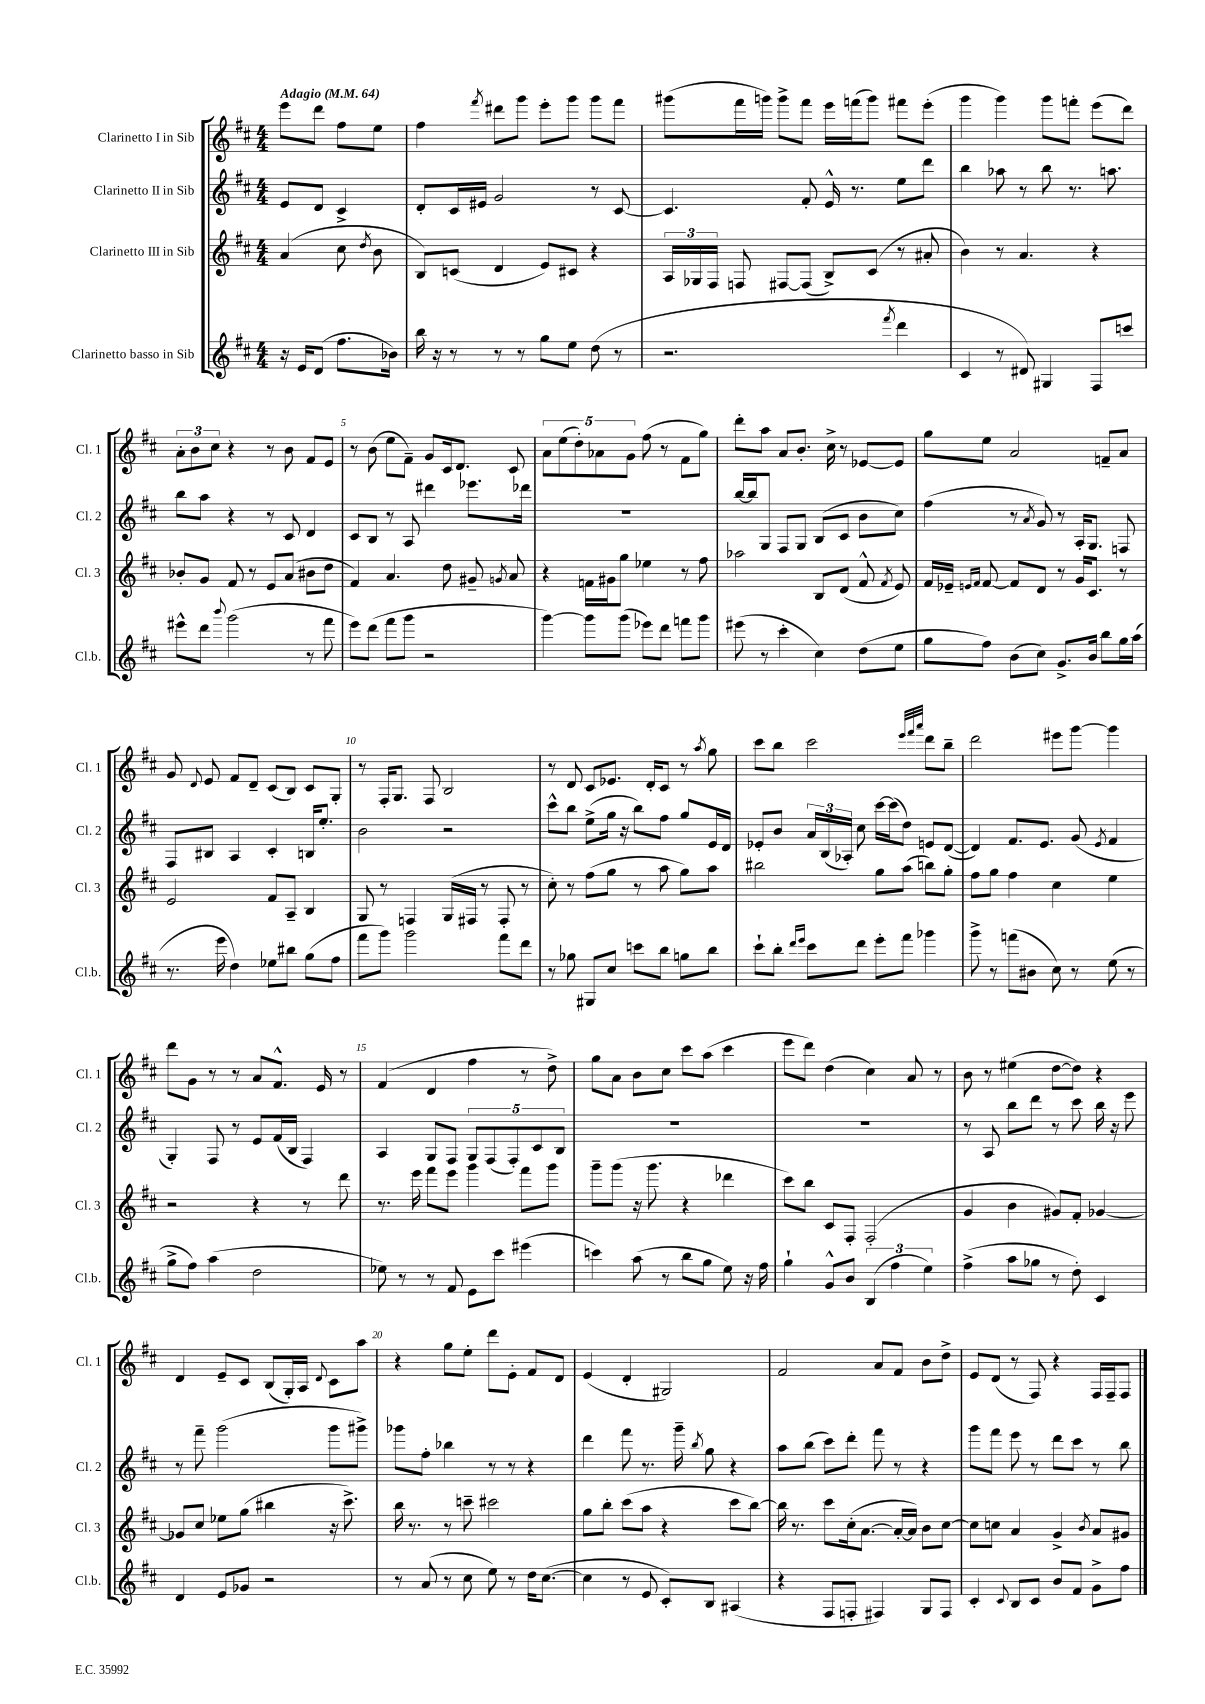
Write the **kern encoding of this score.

**kern	**kern	**kern	**kern
*staff4	*staff3	*staff2	*staff1
*clefG2	*clefG2	*clefG2	*clefG2
*k[f#c#]	*k[f#c#]	*k[f#c#]	*k[f#c#]
*M4/4	*M4/4	*M4/4	*M4/4
*MM64	*MM64	*MM64	*MM64
16r	(4a	8e	8eee
16e	.	.	.
(8d	.	8d	8ddd
8.ff#	8cc#	4c#^	8ff#
.	8qdd	.	.
.	8b	.	8ee
16b-)	.	.	.
=	=	=	=
16bb	8B)	8d'	4ff#
16r	.	.	.
8r	(8c	16c#	.
.	.	16e#	.
.	.	.	8qfff#
8r	4d	2g	8ddd#
8r	.	.	8ggg
8gg	8e)	.	8eee'
8ee	8c#	.	8ggg
(8dd	4r	8r	8ggg
8r	.	[8c#	8fff#
=	=	=	=
2.r	24A	4.c#]	(8ggg#
.	24G-	.	.
.	24F#	.	.
.	8F	.	16fff#
.	.	.	16ggg)
.	[8F#	.	8ggg^
.	(8F#]	8f#'	8fff#
.	8B^)	16e^^	16eee
.	.	8.r	(16fff
.	(8c#	.	8ggg)
8qfff#	.	.	.
4ddd	8r	8ee	8fff#
.	8a#'	8ddd	(8eee'
=	=	=	=
4c#	4b)	4bb	4ggg
8r	8r	8aa-	4ggg)
8d#)	4.a	8r	.
4G#	.	8bb	8ggg
.	.	8.r	8fff'
8F#	4r	.	(8eee
.	.	8.aa	.
8ccc	.	.	8ddd)
=	=	=	=
8eee#^^	8b-'	8bb	12a'
.	.	.	12b
8ddd	8g	8aa	.
.	.	.	12cc#
8qqbbb	.	.	.
(2ggg	8f#	4r	4r
.	8r	.	.
.	8e	8r	8r
.	(8a	8c#	8b
8r	8b#	4d	8f#
8fff#	8dd	.	8e
=	=	=	=
8eee)	4f#)	8c#	8r
(8ddd	.	8B	(8b
8fff#	4.a	8r	8ee
8ggg	.	8A	8f#~)
2r	.	4ddd#	8g
.	8dd	.	16c#
.	.	.	8.d
.	8g#~	8.eee-	.
.	8qg	.	.
.	8a	.	8c#
.	.	16ddd-	.
=	=	=	=
[4ggg)	4r	1r	10a
.	.	.	(10ee
.	.	.	10dd')
8ggg]	16f	.	.
.	.	.	10a-
.	16g#	.	.
(8ggg	8gg	.	.
.	.	.	10g
8eee-)	4ee-	.	(8ff#
8ddd	.	.	8r
8fff	8r	.	8f#
8ggg	8ff#	.	8gg)
=	=	=	=
(8eee#	2aa-	[16bb	8ddd'
.	.	16bb]	.
8r	.	8G	8aa
4ccc#'	.	8F#	8a
.	.	8G	8.b'
4cc#)	8B	(8B	.
.	.	.	16cc#^
.	(8d	8c#	8r
(8dd	8f#^^	8b	[8e-
.	8qf#	.	.
8ee	8e)	8cc#)	8e-]
=	=	=	=
8gg	16f#	(4ff#	8gg
.	16e-~	.	.
.	16qqe	.	.
.	16qqf#	.	.
8ff#)	[8f#	.	8ee
(8b	8f#]	8r	2a
.	.	8qa	.
8cc#)	8d	8g)	.
8.g^	8r	8r	.
.	16g	16A'	.
16b	8.c#	8.G	.
8bb	.	.	8f~
16gg	8r	8F	8a
(16aa	.	.	.
=	=	=	=
8.r	2e	8F#	8g
.	.	.	8qqd
.	.	8B#	8e
16eee	.	.	.
4dd)	.	4A	8f#
.	.	.	8d~
8ee-	8f#	4c#'	(8c#
8bb#	8A~	.	8B)
(8gg	4B	16B	8c#
.	.	8.ee'	.
8ff#	.	.	8G'
=	=	=	=
8fff#	8G	2b	8r
8ggg)	8r	.	16F#'
.	.	.	8.G
2ggg	4F	.	.
.	.	.	8F#
.	(16G	2r	2B
.	16F#	.	.
.	8r	.	.
8fff#	8F#'	.	.
8ddd	8r	.	.
=	=	=	=
8r	8cc#')	8ccc#^^	8r
8gg-	8r	8bb	8d
8G#	(8ff#	(8ee^	8c#
8cc#	8gg	16gg	8.e-
.	.	16r	.
8ccc	8r	8bb)	.
.	.	.	16d'
8bb	8aa	8ff#	8c#
8gg	8gg)	8gg	8r
.	.	.	8qaa
8bb	8aa	16e	8gg
.	.	16d	.
=	=	=	=
8ccc#`	2bb#	8e-'	8ccc#
8bb'	.	8b	8bb
16qqddd	.	.	.
16qqeee	.	.	.
8ccc#	.	24a	2ccc#
.	.	(24B	.
.	.	24A-')	.
8ddd	.	8cc#	.
8eee'	8gg	[16ccc#	.
.	.	(16ccc#]	.
8fff#	(8aa	8dd)	.
.	.	.	32qqeee
.	.	.	32qqfff#
.	.	.	32qqaaa
4ggg-	8bb)	8e	8ddd
.	8gg'	([8d	8bb~
=	=	=	=
8ggg^	8ff#	4d])	2ddd
8r	8gg	.	.
(8fff	4ff#	8.f#	.
8b#	.	.	.
.	.	8.e	.
8cc#)	4cc#	.	8eee#
8r	.	(8g	[8ggg
.	.	8qe	.
(8ee	4ee	4f#	4ggg]
8r	.	.	.
=	=	=	=
8gg^	2r	4G')	8ddd
8ff#)	.	.	8g
(4aa	.	8F#	8r
.	.	8r	8r
2dd	4r	8e	8a
.	.	(16f#	8.f#^^
.	.	16B	.
.	8r	4F#)	.
.	.	.	16e
.	8ddd	.	8r
=	=	=	=
8ee-)	8.r	4A	(4f#
8r	.	.	.
.	16eee	.	.
8r	8fff#	8G	4d
8f#	8eee	8F#	.
8e	4ggg	10G	4ff#
.	.	(10F#	.
8ccc#	.	.	.
.	.	10F#')	.
(4eee#	8fff#	.	8r
.	.	10c#	.
.	8ggg	.	8dd^)
.	.	10B	.
=	=	=	=
4ccc)	8ggg~	1r	8gg
.	(8ggg	.	8a
(8aa	16r	.	8b
.	8.ggg	.	.
8r	.	.	8cc#
8bb	4r	.	8ccc#
8gg	.	.	(8aa
8ee)	4ddd-	.	4ccc#
16r	.	.	.
16ff#	.	.	.
=	=	=	=
4gg`	8ccc#)	1r	8eee
.	8bb	.	8ddd)
8g^^	8c#	.	(4dd
8b	8F#'	.	.
(6B	(2F#'	.	4cc#)
6ff#	.	.	.
.	.	.	8a
6ee)	.	.	.
.	.	.	8r
=	=	=	=
(4ff#^	4g	8r	8b
.	.	8A	8r
8aa	4b	8bb	(4ee#
8gg-	.	8ddd	.
8r	8g#)	8r	[8dd
8dd')	8f#'	8ccc#	8dd])
4c#	[4g-	16bb	4r
.	.	16r	.
.	.	8eee	.
=	=	=	=
4d	8g-]	8r	4d
.	8cc#	8fff#~	.
8e	8ee-	(2ggg	8e~
8g-	(8gg	.	8c#
2r	4bb#	.	(8B
.	.	.	16G')
.	.	.	16A
.	.	.	8qqd
.	16r	8ggg	8c#
.	8.ccc#^)	.	.
.	.	8ggg#^)	8aa
=	=	=	=
8r	16bb	8ggg-	4r
.	8.r	.	.
(8a	.	8ff#'	.
8r	8r	4bb-	8gg
8cc#	8ccc~	.	8ee'
8ee)	2ccc#	8r	8ddd
8r	.	8r	8e'
16dd	.	4r	8f#
([8.cc#	.	.	.
.	.	.	8d
=	=	=	=
4cc#]	8gg	4ddd	(4e
.	8bb'	.	.
8r	(8ccc#	8fff#	4d'
8e	8aa	8.r	.
8c#')	4r	.	2G#)
.	.	16ggg~	.
.	.	8qbb	.
8B	.	8gg	.
(4A#	8ccc#	4r	.
.	[8bb)	.	.
=	=	=	=
4r	16bb]	8aa	2f#
.	8.r	.	.
.	.	(8bb	.
8F#	8ccc#	8ccc#)	.
8F'	(16cc#'	8ddd'	.
.	[8.a	.	.
4F#)	.	8fff#	8a
.	16a'_	8r	8f#
.	16a])	.	.
8G	8b	4r	8b
8F#	[8cc#	.	8dd^
=	=	=	=
4c#'	8cc#]	8ggg	8e
.	8cc	8fff#	(8d
8qqc#	.	.	.
8B	4a	8eee	8r
8c#	.	8r	8F#)
8b	4g^	8ddd	4r
8f#	.	8ccc#	.
.	8qb	.	.
8g^	8a	8r	16F#
.	.	.	16F#~
8ff#	8g#	8bb	8F#
==	==	==	==
*-	*-	*-	*-
